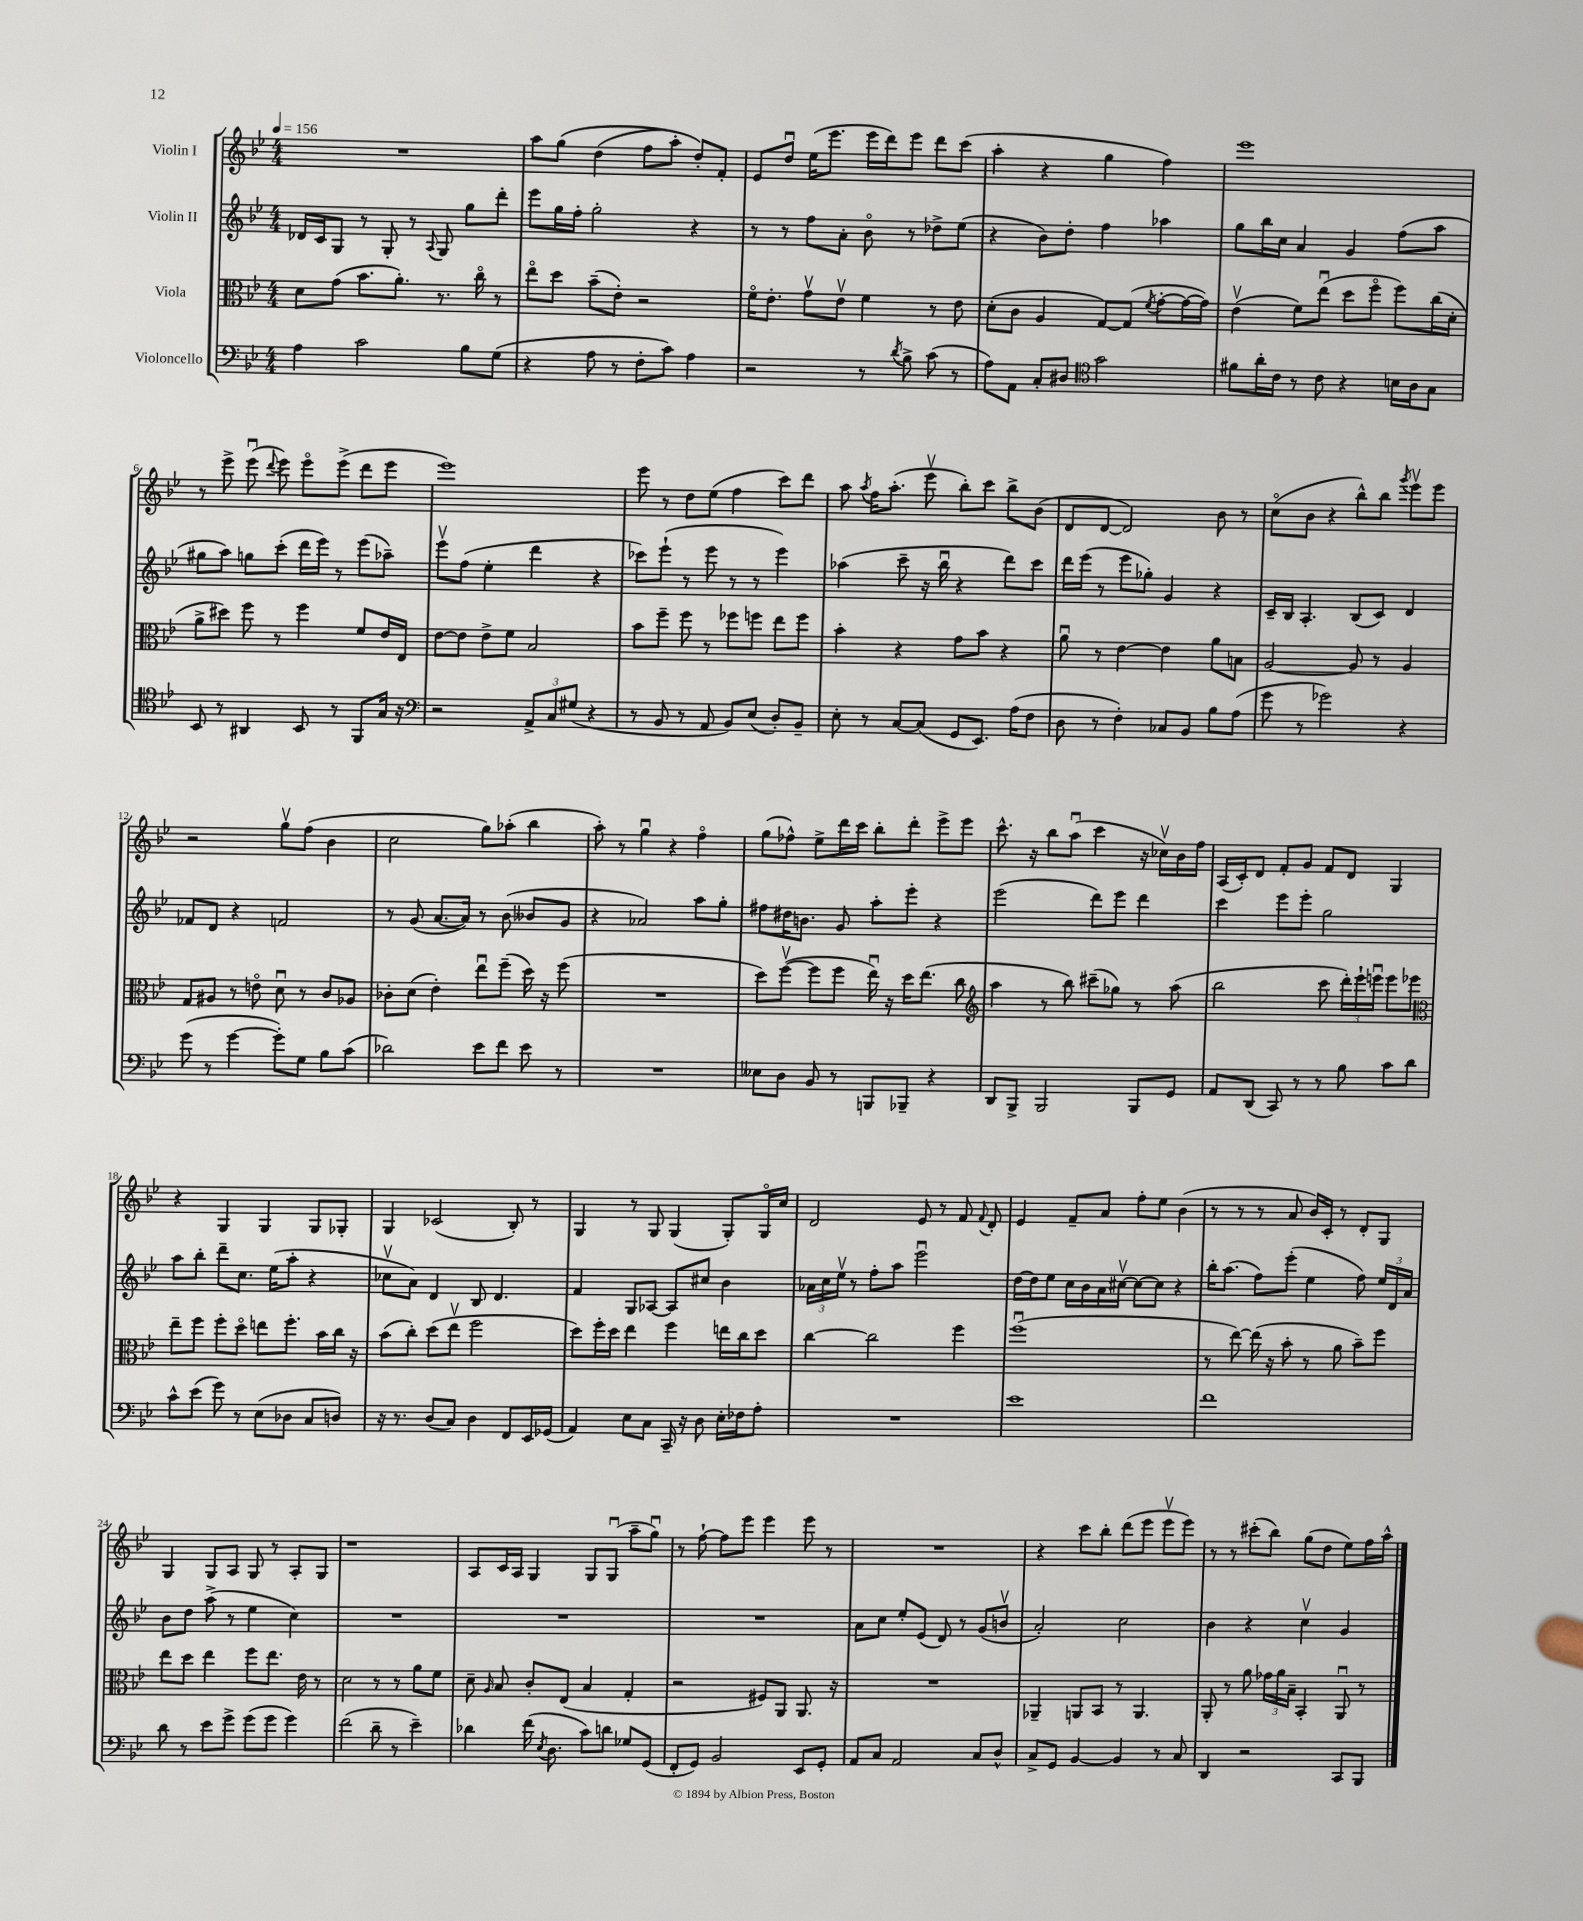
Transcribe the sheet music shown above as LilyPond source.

<<
\new StaffGroup <<
\new Staff = "s0" \with { instrumentName = "Violin I" } {
    \clef treble \key bes \major \numericTimeSignature \time 4/4 \tempo 4 = 156
    \autoBeamOff R1 |
    a''8[ g''8]\( d''4( f''8[ a''8]-.) d''8[-.\) f'8]-. |
    ees'8[ d''8]\downbow ees''16[( ees'''8.] ees'''16[ d'''16) ees'''8] d'''8[ c'''8]( |
    a''4-. r4 g''4 f''4) |
    ees'''1 |
    r8 ees'''8-> ees'''8\downbow( \appoggiatura { d'''8 } ees'''8) ees'''8[\flageolet ees'''8]->( d'''8[ ees'''8] |
    ees'''1) |
    ees'''8 r8 d''8[ ees''8]( f''4 c'''8[) d'''8] |
    a''8 \acciaccatura { a''8 } f''16[ a''8.]-.( ees'''8\upbow bes''8[-.) c'''8] bes''8[-> bes'8]( |
    d'8[ d'8]~ d'2) bes'8 r8 |
    c''8[\flageolet( bes'8] r4 bes''8[-^) bes''8] \acciaccatura { g'''8 } ees'''8[\upbow ees'''8] |
    r2 g''8[\upbow f''8]( bes'4 |
    c''2 g''8[) aes''8]-.( bes''4 |
    a''8-.) r8 g''4\downbow r4 f''4\flageolet |
    g''8[( fes''8]-^) ees''8[-> d'''16 c'''16] bes''8[-. d'''8]-. ees'''8[-> ees'''8] |
    c'''8.-^ r16 bes''8[ a''8]\downbow( c'''4 r16 ces''16[\upbow) bes'16 f''16] |
    a16[( c'16-.) d'8] f'8[-. g'8] f'8[ d'8] g4 |
    r4 g4 g4 g8[ ges8]-. |
    g4 ces'2( bes8-.) r8 |
    g4 r8 g8 g4( g8[-.) g16\flageolet c''16] |
    d'2 ees'8 r8 f'8 \appoggiatura { f'8 } d'8-. |
    ees'4 f'8[-- a'8] f''8[-. ees''8] bes'4( |
    r8 r8 r8 a'8 bes'16[) c'16]-. r8 d'8[-. g8] |
    g4 g8[ a8] g8 r8 a8[-. g8] |
    r1 |
    a8[ c'16 a16] g4 g8[ g8]\downbow( a''8[-- g''8]\downbow) |
    r8 f''8~-! f''8[ ees'''8] ees'''4 ees'''8 r8 |
    R1 |
    r4 c'''8[ bes''8]-. d'''8[( ees'''8] ees'''8[\upbow ees'''8]) |
    r8 r8 cis'''8[-.( bes''8]) g''8[( d''8] ees''8[) f''16 a''16]-^ \bar "|." |
}
\new Staff = "s1" \with { instrumentName = "Violin II" } {
    \clef treble \key bes \major \numericTimeSignature \time 4/4
    \autoBeamOff des'16[ c'16 g8] r8 g8-. r8 \appoggiatura { a8 } g8 g''8[ d'''8]-. |
    ees'''8[ g''16 f''16]-. g''2-. r4 |
    r8 r8 f''8[ a'8]-. bes'8\flageolet r8 des''8[-> ees''8]( |
    r4 bes'8[) d''8]-. f''4 aes''4 |
    g''8[ bes''16 c''16] a'4 g'4 f''8[( a''8] |
    gis''8[ a''8]) g''8[ c'''8]-.( d'''16[ ees'''16]) r8 ees'''8[( aes''8]--) |
    ees'''8[\upbow f''8]( ees''4-. d'''4 r4 |
    ces'''8[) ees'''8]-!( r8 ees'''8 r8 r8 ees'''4) |
    aes''4( c'''8-- r16 bes''16\downbow r4 d'''8[) c'''8] |
    d'''16[ ees'''16]( r8 ees'''8[ ges''8]-.) g'4 r4 |
    c'16[-- bes16] a4.-. bes8[( c'8]) d'4 |
    fes'8[ d'8] r4 f'2 |
    r8 g'8( a'8.[~ a'16]) r8 bes'8( beses'8[ g'8] |
    r4 aes'2) a''8[ g''8]-. |
    fis''8[ dis''16 b'8.] g'8 a''8[-. ees'''8]-. r4 |
    ees'''2( d'''8[) ees'''8] d'''4 |
    c'''4 ees'''8[ ees'''8]-. g''2 |
    a''8[ bes''8]-. d'''8[-- c''8.] ees''16[( a''8]-. r4 |
    ces''8[\upbow a'8]) d'4 bes8 d'4. |
    f'4 g8[ aes8]~ aes8[ cis''8] bes'4 |
    \tuplet 3/2 { aes'16[ c''16 ees''16]\upbow } r8 f''8[-. a''8] ees'''2\downbow |
    d''16[~ d''16 ees''8] c''16[ bes'16 a'16 cis''16]~\upbow cis''8[~ cis''8] r4 |
    bes''16[-. a''8.]( f''8[) ees'''8]-.( ees''4 f''8) \tuplet 3/2 { ees''16[ d'16 a'16] } |
    bes'8[ d''8] a''8->( r8 ees''4 c''4) |
    R1 |
    R1 |
    R1 |
    a'8[ c''8] ees''8[-. ees'8]( d'8) r8 g'8[( b'8]\upbow |
    a'2-.) c''2 |
    bes'4 r4 c''4\upbow g'4 \bar "|." |
}
\new Staff = "s2" \with { instrumentName = "Viola" } {
    \clef alto \key bes \major \numericTimeSignature \time 4/4
    \autoBeamOff d'8[ g'8]( bes'8.[ a'8.]-.) r8. c''16\flageolet r8 |
    ees''8[\flageolet d''8] bes'8[--( ees'8]-.) r2 |
    f'16[\flageolet ees'8.]-. g'8[\upbow ees'8]\upbow f'4 r8 ees'8 |
    d'8[-.( c'8] a4 g8[~) g8]( \acciaccatura { f'8 } g'8[~-. g'16~ g'16]) |
    ees'4\upbow( f'8[) ees''8]\downbow( d''8[ f''8]\flageolet f''8[) c''16( d'16]-. |
    a'8[-> dis''8]) f''8 r8 f''4 f'8[ ees'16 ees16] |
    ees'8[~ ees'8] ees'8[-> f'8] bes2 |
    bes'8[ f''8]-- f''8 r8 fes''8[ f''8] ees''8[ f''8] |
    bes'4-. r4 g'8[ bes'8] r4 |
    a'8\downbow r8 ees'4~ ees'4 a'8[ b8] |
    a2~ a8 r8 a4 |
    g8[ ais8] r8 e'8\flageolet d'8\downbow r8 c'8[ aes8] |
    ces'8[-. d'8]( ees'4-.) ees''8[\downbow f''8]--( d''16) r16 f''8( |
    R1 |
    d''8[) f''8]~\upbow( f''8[ f''8] ees''16\downbow) r16 d''16[ ees''8.]( c''8 |
    \clef treble a''4 r8 bes''8) cis'''8[--( ges''8]) r8 a''8( |
    bes''2 c'''8 \tuplet 3/2 { d'''16[-.) ees'''16-! e'''16]\downbow } e'''8[ ees'''8] |
    \clef alto ees''8[-- f''8] f''8[-. d''8]\flageolet e''8[ f''8.]-. bes'16[ c''16] r16 |
    bes'8[( c''8]-.) d''8[( ees''8]\upbow f''2 |
    d''8[) f''16-. d''16] ees''4 f''4 e''16[ c''16 d''8] |
    c''4~ c''2 f''4 |
    f''1\downbow( |
    r8 ees''8~) ees''16( r16 bes'8-. r8 a'8 bes'8[--) f''8] |
    ees''8[ d''8] ees''4 f''8[ ees''8.] ees'16 r8 |
    d'2 r8 r8 a'8[ f'8] |
    d'8-- \grace { a16 } bes8 c'8[-. ees8]( bes4 g4-. |
    r2 fis8[) a,8] a,8. r16 |
    R1 |
    aes,4-- a,8[ bes,8] r8 a,4. |
    a,8-. r8 a'8 \tuplet 3/2 { ges'16[ a'16 bes16]-- } bes,4-. a,8\downbow r8 \bar "|." |
}
\new Staff = "s3" \with { instrumentName = "Violoncello" } {
    \clef bass \key bes \major \numericTimeSignature \time 4/4
    \autoBeamOff a4 c'2 bes8[ g8]( |
    r4 a8 r8 f8[-. c'8]) a4 |
    r2 r8 \acciaccatura { d'8 } bes8-> c'8( r8 |
    a8[) a,8] c8[-. dis8] \clef tenor g'2 |
    fis'8[ a'16-. c'16] r8 c'8 r4 b16[ a16 g8] |
    bes,8 r8 ais,4 bes,8 r8 f,8[ g16] r16 |
    \clef bass r2 \tuplet 3/2 { a,8[-> c8 gis8]( } r4 |
    r8 bes,8 r8 a,8 bes,8[) ees8]( d8[-.) bes,8]-- |
    ees8-. r8 c8[~ c8]( g,8[ ees,8.]) a16[( f8] |
    d8 r8 f4-.) ces8[ bes,8] bes8[ a8]( |
    g'8 r8 ges'2) r4 |
    g'8( r8 g'4~ g'8[-.) g8] bes8[ c'8]( |
    des'2) ees'8[ f'8] ees'8 r8 |
    R1 |
    eeses8[ d8] bes,8 r8 b,,8[ bes,,8]-- r4 |
    d,8[ bes,,8]-> bes,,2 bes,,8[ g,8] |
    a,8[ d,8]( c,8) r8 r8 bes8 c'8[ d'8] |
    c'8[-^ ees'8]( g'8) r8 ees8[( des8] c8[ d8]) |
    r16 r8. d8[( c8]) d4 f,8[ ees,16 ges,16]( |
    a,4) ees8[ c8] c,16-- r16 d8 ees16[-. fes16 a8]-. |
    R1 |
    ees'1 |
    f'1 |
    d'8 r8 ees'8[ g'8]-> g'8[( g'8] g'4) |
    f'2( d'8-- r8 ees'4--) |
    des'4 f'16( \acciaccatura { ees8 } d8. c'8[) d'8] ges8[ g,8]( |
    f,8[-. g,8]) bes,2 ees,8[ g,8]-. |
    a,8[ c8] a,2 c8[ d8]-^ |
    c8[-> g,8] bes,4~ bes,4 r8 c8 |
    d,4 r2 c,8[ bes,,8] \bar "|." |
}
>>
>>
